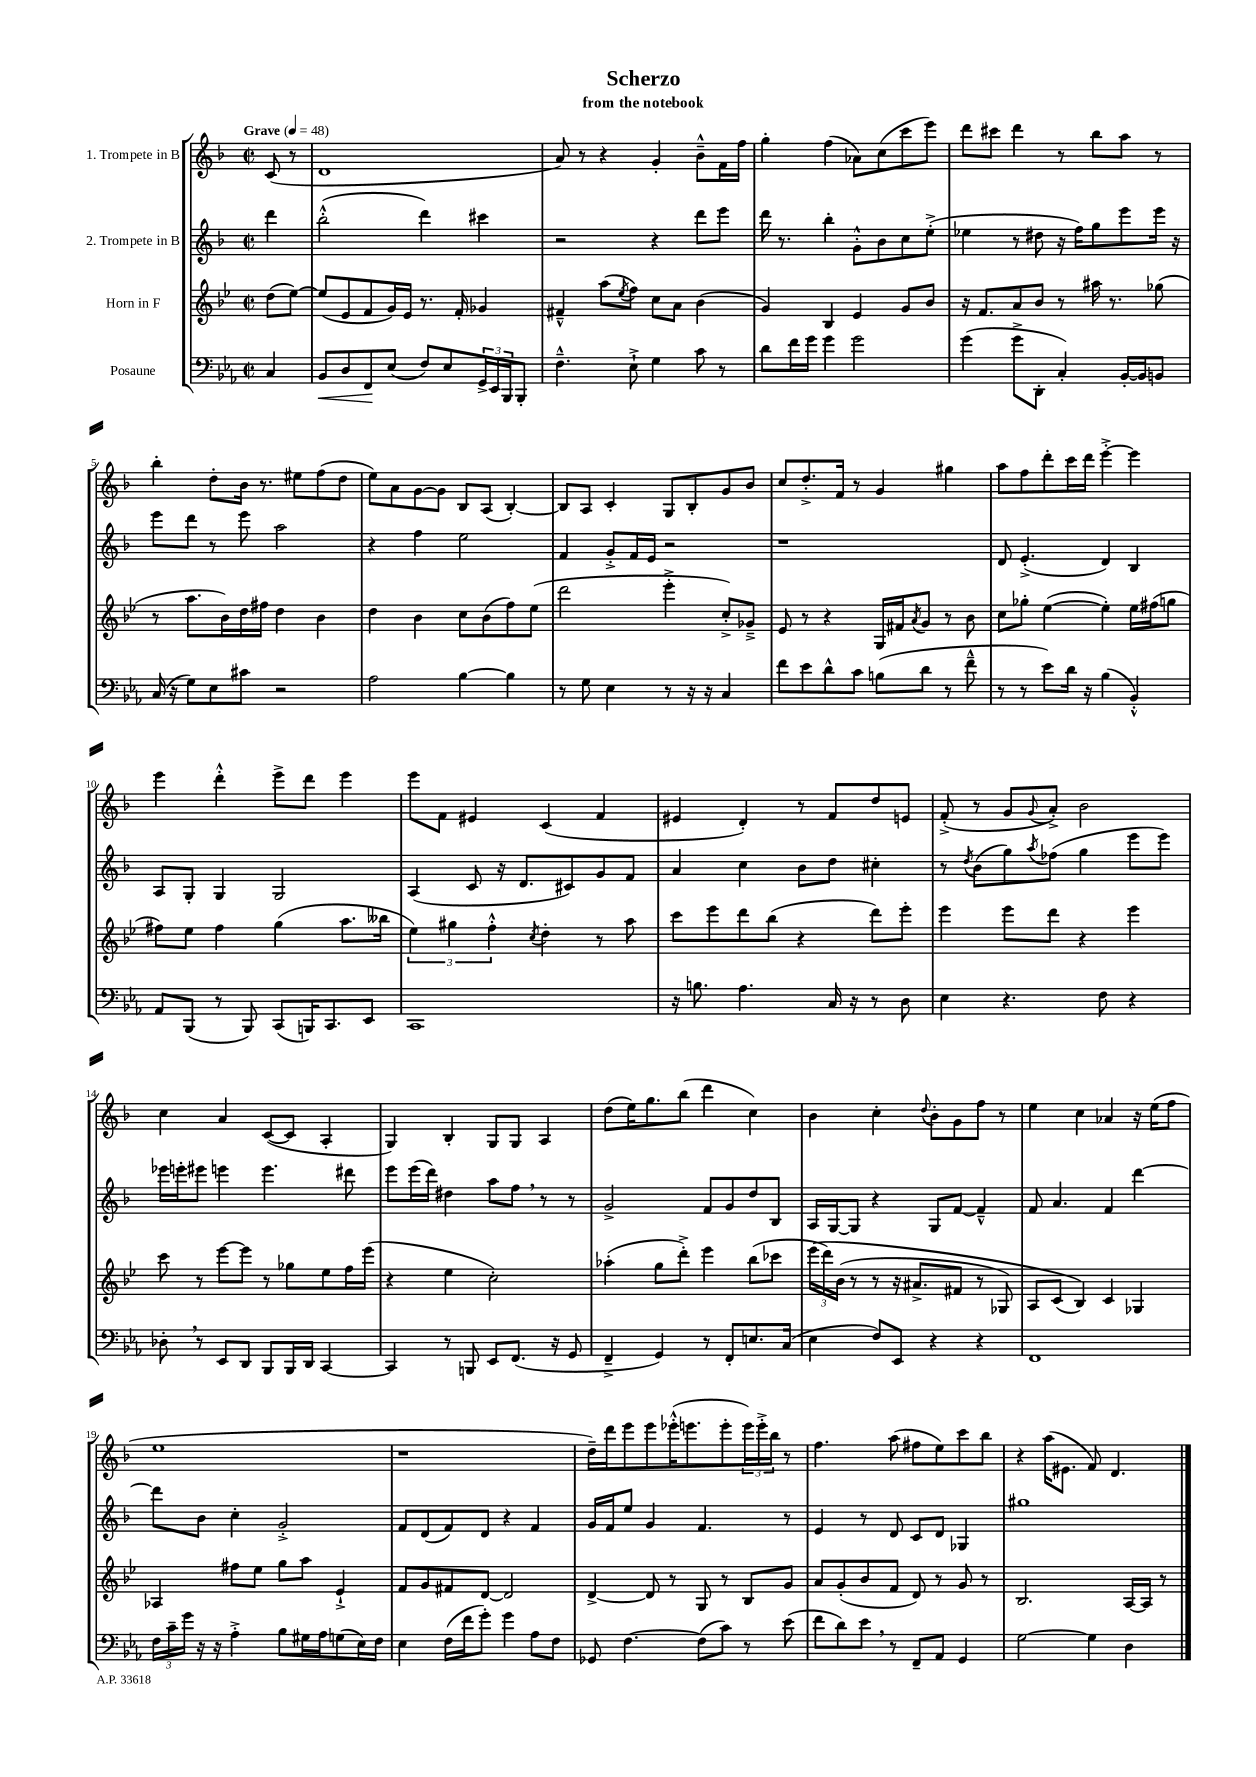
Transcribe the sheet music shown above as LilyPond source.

\header { title = "Scherzo" subtitle = "from the notebook" }
<<
\new StaffGroup <<
\new Staff = "s0" \with { instrumentName = "1. Trompete in B" } {
    \clef treble \key f \major \defaultTimeSignature \time 2/2 \partial 4 \tempo "Grave" 4 = 48
    c'8( r8 |
    d'1 |
    a'8) r8 r4 g'4-. bes'8---^ f'16 f''16 |
    g''4-. f''4( aes'8) c''8( c'''8 e'''8) |
    d'''8 cis'''8 d'''4 r8 bes''8 a''8 r8 |
    bes''4-. d''8-. bes'16 r8. eis''8 f''8( d''8 |
    e''8) a'8 g'8~ g'8 bes8 a8( bes4~-.) |
    bes8 a8 c'4-. g8 bes8-. g'8 bes'8 |
    c''8 d''8.-.-> f'16 r8 g'4 gis''4 |
    a''8 f''8 d'''8-. c'''16 d'''16 e'''4~-.-> e'''4 |
    e'''4 d'''4-.-^ e'''8-> d'''8 e'''4 |
    e'''8 f'8 eis'4 c'4( f'4 |
    eis'4 d'4-.) r8 f'8 d''8 e'8 |
    f'8-.->( r8 g'8 \appoggiatura { g'8 } a'8-.->) bes'2 |
    c''4 a'4 c'8~( c'8 a4-. |
    g4) bes4-. g8 g8 a4 |
    d''8( e''16) g''8. bes''8( d'''4 c''4) |
    bes'4 c''4-. \appoggiatura { d''8 } bes'8-. g'8 f''8 r8 |
    e''4 c''4 aes'4 r16 e''16( f''8 |
    e''1 |
    r1 |
    d''16--) d'''16 e'''8 e'''8 ees'''16-.-^( e'''8. e'''8-. \tuplet 3/2 { e'''16) e'''16-.-> bes''16 } r8 |
    f''4. a''8( fis''8 e''8) c'''8 bes''8 |
    r4 a''16( eis'8. f'8) d'4. \bar "|." |
}
\new Staff = "s1" \with { instrumentName = "2. Trompete in B" } {
    \clef treble \key f \major \defaultTimeSignature \time 2/2 \partial 4
    d'''4 |
    bes''2-.-^( d'''4) cis'''4 |
    r2 r4 d'''8 e'''8 |
    d'''16 r8. bes''4-. g'8-.-^ bes'8 c''8 e''8-.->( |
    ees''4 r8 dis''8 r16 f''16) g''8 e'''8 e'''16 r16 |
    e'''8 d'''8 r8 e'''8 a''2 |
    r4 f''4 e''2 |
    f'4 g'8-.-> f'16 e'16 r2 |
    r1 |
    d'8 e'4.-.->( d'4) bes4 |
    a8 g8-. g4 g2 |
    a4( c'8 r16 d'8. cis'8) g'8 f'8 |
    a'4 c''4 bes'8 d''8 cis''4-. |
    r8 \acciaccatura { d''8 } bes'8( g''8) \acciaccatura { a''8 } fes''8( g''4 e'''8 e'''8) |
    ees'''16 e'''16-. eis'''8 e'''4 e'''4. dis'''8 |
    e'''8 e'''16( d'''16) dis''4 a''8 f''8 \breathe r8 r8 |
    g'2-> f'8 g'8 d''8 bes8 |
    a16 g16~ g8 r4 g8 f'8~ f'4---^ |
    f'8 a'4. f'4 d'''4~ |
    d'''8 bes'8 c''4-. g'2-.-> |
    f'8 d'8( f'8) d'8 r4 f'4 |
    g'16 f'16 e''8 g'4 f'4. r8 |
    e'4 r8 d'8 c'8 d'8 ges4 |
    gis''1 \bar "|." |
}
\new Staff = "s2" \with { instrumentName = "Horn in F" } {
    \clef treble \key bes \major \defaultTimeSignature \time 2/2 \partial 4
    d''8( ees''8~) |
    ees''8( ees'8 f'8 g'16) ees'16 r8. f'16-. ges'4 |
    fis'4---^ a''8( \acciaccatura { ees''8 } f''8) c''8 a'8 bes'4( |
    g'4) bes4 ees'4 g'8 bes'8 |
    r16 f'8. a'8 bes'8 r8 ais''16 r8. ges''8( |
    r8 a''8. bes'16) d''16 fis''16 d''4 bes'4 |
    d''4 bes'4 c''8 bes'8( f''8) ees''8( |
    d'''2 ees'''4-.-> c''8-.->) ges'8---> |
    ees'8 r8 r4 g16 fis'16 \acciaccatura { a'8 } g'8 r8 bes'8 |
    c''8 ges''8-. ees''4~( ees''4-.) ees''16 fis''16( g''8 |
    fis''8) ees''8 fis''4 g''4( a''8. beses''16 |
    \tuplet 3/2 { ees''4) gis''4 f''4-.-^ } \acciaccatura { c''8 } d''4-. r8 a''8 |
    c'''8 ees'''8 d'''8 bes''8( r4 d'''8) ees'''8-. |
    ees'''4 ees'''8 d'''8 r4 ees'''4 |
    c'''8 r8 ees'''8~ ees'''8 r8 ges''8 ees''8 f''16 ees'''16( |
    r4 ees''4 c''2-.) |
    aes''4-.( g''8 d'''8-.->) ees'''4 bes''8( ces'''8 |
    \tuplet 3/2 { ees'''16\( d'''16) bes'16( } r8 r8 r16 ais'8.-> fis'8 r8 ges8) |
    a8 c'8( bes4)\) c'4 ges4 |
    aes4 fis''8 ees''8 g''8 a''8 ees'4-!-> |
    f'8 g'8 fis'8 d'8~ d'2 |
    d'4~-> d'8 r8 g8 r8 bes8 g'8 |
    a'8 g'8-.( bes'8 f'8 d'8) r8 g'8 r8 |
    bes2. a16~ a16 r8 \bar "|." |
}
\new Staff = "s3" \with { instrumentName = "Posaune" } {
    \clef bass \key ees \major \defaultTimeSignature \time 2/2 \partial 4
    c4 |
    bes,8\< d8 f,8\! ees8( f8) ees8 \tuplet 3/2 { g,16-> ees,16 bes,,16 } bes,,8-. |
    f4.---^ ees8-!-> g4 c'8 r8 |
    d'8 f'16 g'16 g'4 g'2 |
    g'4( g'8-> d,8-. c4-.) bes,16~-. bes,16 b,8 |
    c16( r16 g8) ees8 cis'8 r2 |
    aes2 bes4~ bes4 |
    r8 g8 ees4 r8 r16 r16 c4 |
    f'8 ees'8 d'8-^ c'8 b8( d'8 r8 f'8---^ |
    r8 r8 ees'8) d'16 r16 bes4( bes,4-.-^) |
    aes,8 bes,,8( r8 bes,,8) c,8( b,,16) c,8. ees,8 |
    c,1 |
    r16 b8. aes4. c16 r16 r8 d8 |
    ees4 r4. f8 r4 |
    des8-. \breathe r8 ees,8 d,8 bes,,8 bes,,16 d,16 c,4~ |
    c,4 r8 b,,8 ees,8 f,8.( r16 g,8 |
    f,4---> g,4) r8 f,8-. e8. c16( |
    ees4 f8) ees,8 r4 r4 |
    f,1 |
    \tuplet 3/2 { f16 c'16-- g'16 } r16 r16 aes4-.-> bes8 gis16 aes16 g8( ees16) f16 |
    ees4 f16( f'16 g'8-.) g'4 aes8 f8 |
    ges,8 f4.~ f8( c'8) r8 ees'8( |
    f'8 d'8) ees'8 \breathe r8 f,8-- aes,8 g,4 |
    g2~ g4 d4 \bar "|." |
}
>>
>>
